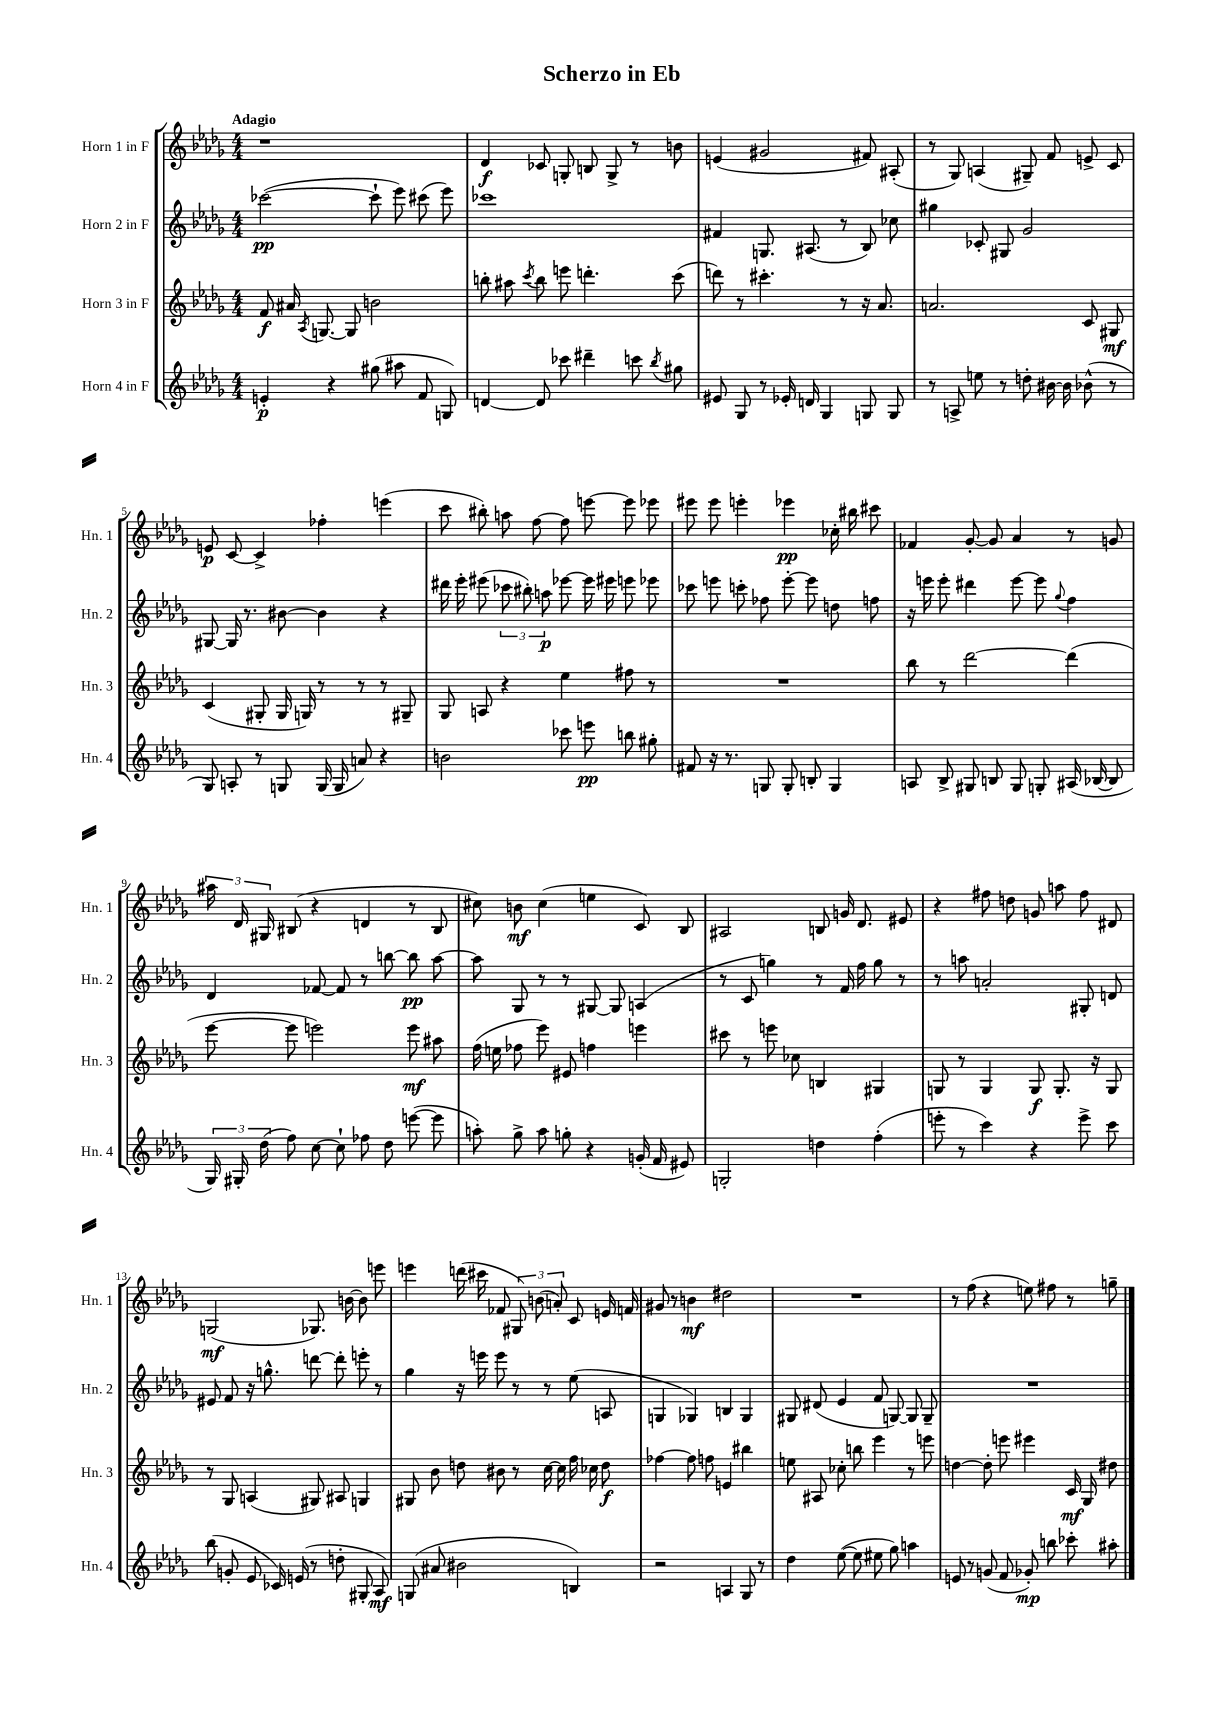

**kern	**dynam	**kern	**dynam	**kern	**dynam	**kern	**dynam
*part4	*part4	*part3	*part3	*part2	*part2	*part1	*part1
*staff4	*staff4	*staff3	*staff3	*staff2	*staff2	*staff1	*staff1
*I"Horn 4 in F	*	*I"Horn 3 in F	*	*I"Horn 2 in F	*	*I"Horn 1 in F	*
*I'Hn. 4	*	*I'Hn. 3	*	*I'Hn. 2	*	*I'Hn. 1	*
*clefG2	*	*clefG2	*	*clefG2	*	*clefG2	*
*k[b-e-a-d-g-]	*	*k[b-e-a-d-g-]	*	*k[b-e-a-d-g-]	*	*k[b-e-a-d-g-]	*
*M4/4	*	*M4/4	*	*M4/4	*	*M4/4	*
=1	=1	=1	=1	=1	=1	=1	=1
!	!	!	!	!	!	!LO:TX:a:B:t=Adagio	!
4en'/	p	8f/	f	([2ccc-X\	pp	1r	.
.	.	16a#X/	.	.	.	.	.
.	.	8qA-/	.	.	.	.	.
.	.	[8.Gn/	.	.	.	.	.
4r	.	.	.	.	.	.	.
.	.	8G/]	.	.	.	.	.
(8gg#X\	.	2bn\	.	8ccc-`\]	.	.	.
8aa#X\	.	.	.	8eee-\)	.	.	.
8f/	.	.	.	(8ccc#X\	.	.	.
8Gn/)	.	.	.	8eee-\)	.	.	.
=2	=2	=2	=2	=2	=2	=2	=2
[4dn/	.	8bbn'\	.	1ccc-X	.	4d-/	f
.	.	8aa#X\	.	.	.	.	.
.	.	8qccc/	.	.	.	.	.
8d/]	.	8bb\	.	.	.	8c-X/	.
8ccc-X\	.	8eeen\	.	.	.	8Gn'/	.
4ddd#X~\	.	4.dddn'\	.	.	.	8Bn/	.
.	.	.	.	.	.	8G^/	.
8cccn\	.	.	.	.	.	8r	.
8qbb-/	.	.	.	.	.	.	.
8gg#X\	.	(8ccc\	.	.	.	8bn\	.
=3	=3	=3	=3	=3	=3	=3	=3
8e#X/	.	8dddn\)	.	4f#X/	.	(4en/	.
8G-/	.	8r	.	.	.	.	.
8r	.	4.ccc#X'\	.	8.Gn/	.	2g#X/	.
16e-X'/	.	.	.	.	.	.	.
16dn/	.	.	.	(8.A#X/	.	.	.
4G-/	.	.	.	.	.	.	.
.	.	8r	.	8r	.	.	.
8Gn/	.	16r	.	8B-/)	.	8f#X/)	.
.	.	8.a-/	.	.	.	.	.
8G/	.	.	.	8cc-X\	.	(8A#X'/	.
=4	=4	=4	=4	=4	=4	=4	=4
8r	.	2.an/	.	4gg#X\	.	8r	.
8An^/	.	.	.	.	.	8G-/)	.
8een\	.	.	.	8c-X'/	.	(4An/	.
8r	.	.	.	8G#X/	.	.	.
8ddn'\	.	.	.	2g-/	.	8G#X~/)	.
[16b#X\	.	.	.	.	.	8f/	.
16b#\]	.	.	.	.	.	.	.
(8b-X^^\	.	8c/	.	.	.	8en^/	.
8r	.	8G#X/	mf	.	.	8c/	.
!!LO:LB:g=z
=5	=5	=5	=5	=5	=5	=5	=5
8G-/)	.	(4c/	.	[8G#X/	.	8en/	p
8An'/	.	.	.	16G#/]	.	[8c/	.
.	.	.	.	8.r	.	.	.
8r	.	8G#X'/	.	.	.	4c^/]	.
8Gn/	.	16G#/	.	[8b#X\	.	.	.
.	.	16Gn/)	.	.	.	.	.
(16G/	.	8r	.	4b#\]	.	4ff-X'\	.
16G/	.	.	.	.	.	.	.
8an/)	.	8r	.	.	.	.	.
4r	.	8r	.	4r	.	(4eeen\	.
.	.	8G#X~/	.	.	.	.	.
=6	=6	=6	=6	=6	=6	=6	=6
2bn\	.	8G-/	.	16ddd#X\	.	8ccc\	.
.	.	.	.	16eee-'\	.	.	.
.	.	8An/	.	(8eee#X\	.	8bb#X'\)	.
.	.	4r	.	12ccc-X\	.	8aan\	.
.	.	.	.	12bb#X'\)	.	.	.
.	.	.	.	.	.	[8ff\	.
.	.	.	.	12aan\	p	.	.
8ccc-X\	.	4ee-\	.	[8eee-X\	.	8ff\]	.
8eeen\	pp	.	.	16eee-\]	.	[8eeen\	.
.	.	.	.	16eee#X\	.	.	.
8bbn\	.	8ff#X\	.	8eeen\	.	8eee\]	.
8gg#X'\	.	8r	.	8eee-X\	.	8eee-X\	.
=7	=7	=7	=7	=7	=7	=7	=7
8f#X/	.	1r	.	8ccc-X\	.	8eee#X\	.
16r	.	.	.	8eeen\	.	8eee#\	.
8.r	.	.	.	.	.	.	.
.	.	.	.	8cccn'\	.	4eeen'\	.
8Gn/	.	.	.	8ff-X\	.	.	.
8G'/	.	.	.	[8eee'\	.	4eee-X\	pp
8Bn'/	.	.	.	8eee\]	.	.	.
4G/	.	.	.	8ddn\	.	16cc-X'\	.
.	.	.	.	.	.	16bb#X\	.
.	.	.	.	8ffn\	.	8ccc#X\	.
=8	=8	=8	=8	=8	=8	=8	=8
8An/	.	8bb-\	.	16r	.	4f-X/	.
.	.	.	.	16eeen\	.	.	.
8B-^/	.	8r	.	8eee'\	.	.	.
8G#X/	.	[2ddd-\	.	4ddd#X\	.	[8g-'/	.
8Bn/	.	.	.	.	.	8g-/]	.
8G#/	.	.	.	[8eee\	.	4a-/	.
8Gn'/	.	.	.	8eee\]	.	.	.
.	.	.	.	8qqgg-/	.	.	.
(16A#X/	.	(4ddd-\]	.	4ff\	.	8r	.
[16B-X/	.	.	.	.	.	.	.
8B-/]	.	.	.	.	.	8gn/	.
!!LO:LB:g=z
=9	=9	=9	=9	=9	=9	=9	=9
24G-/)	.	[8eee-\	.	4d-/	.	24aa#X\	.
24G#X'/	.	.	.	.	.	24d-/	.
(24dd-\	.	.	.	.	.	24G#X/	.
8ff\)	.	8eee-\]	.	.	.	(8B#X/	.
[8cc\	.	2eeen\)	.	[8f-X/	.	4r	.
8cc`\]	.	.	.	8f-/]	.	.	.
8ff-X\	.	.	.	8r	.	4dn/	.
8dd-\	.	.	.	[8bbn\	.	.	.
([8eeen\	.	8eee\	mf	8bb\]	pp	8r	.
8eee\]	.	8aa#X\	.	[8aa-\	.	8B#/	.
=10	=10	=10	=10	=10	=10	=10	=10
8aan'\)	.	(16ff\	.	8aa-\]	.	8cc#X\)	.
.	.	16een\	.	.	.	.	.
8gg-^\	.	8ff-X\	.	8G-/	.	8bn\	mf
8aa\	.	8eee-\)	.	8r	.	(4cc#\	.
8ggn'\	.	8e#X/	.	8r	.	.	.
4r	.	4ffn\	.	[8G#X/	.	4een\	.
.	.	.	.	8G#/]	.	.	.
(16gn'/	.	4eeen\	.	(4An/	.	8c/)	.
16f/	.	.	.	.	.	.	.
8e#X/)	.	.	.	.	.	8B-/	.
=11	=11	=11	=11	=11	=11	=11	=11
2Gn'/	.	8ccc#X\	.	8r	.	2A#X/	.
.	.	8r	.	8c/	.	.	.
.	.	8eeen\	.	4ggn\)	.	.	.
.	.	8cc-X\	.	.	.	.	.
4ddn\	.	4Bn/	.	8r	.	8Bn/	.
.	.	.	.	16f/	.	16gn/	.
.	.	.	.	16ff\	.	8.d-/	.
(4ff'\	.	4G#X/	.	8gg\	.	.	.
.	.	.	.	8r	.	8e#X/	.
=12	=12	=12	=12	=12	=12	=12	=12
8eeen'\	.	8Gn/	.	8r	.	4r	.
8r	.	8r	.	8aan\	.	.	.
4ccc\)	.	4G/	.	2an'/	.	8ff#X\	.
.	.	.	.	.	.	8ddn\	.
4r	.	8G/	f	.	.	8gn/	.
.	.	8.G'/	.	.	.	8aan\	.
8eee^\	.	.	.	8G#X'/	.	8ff#\	.
.	.	16r	.	.	.	.	.
8ccc\	.	8G/	.	8dn/	.	8d#X/	.
!!LO:LB:g=z
=13	=13	=13	=13	=13	=13	=13	=13
(8bb-\	.	8r	.	8e#X/	.	(2Gn/	mf
8gn'/	.	8G-/	.	8f/	.	.	.
8e-/	.	(4An/	.	16r	.	.	.
.	.	.	.	8.ggn^^\	.	.	.
16c-X/)	.	.	.	.	.	.	.
(16en/	.	.	.	.	.	.	.
8r	.	8G#X/)	.	[8dddn\	.	8.G-X/)	.
8ddn'\	.	8A#X/	.	8ddd'\]	.	.	.
.	.	.	.	.	.	[16bn\	.
8G#X'/	.	4Gn/	.	8eeen'\	.	8b\]	.
8A-/)	mf	.	.	8r	.	8eeen\	.
=14	=14	=14	=14	=14	=14	=14	=14
(8Gn/	.	8G#X/	.	4gg-\	.	4eeen\	.
8a#X/	.	8b-\	.	.	.	.	.
2b#X\	.	8ddn\	.	16r	.	(16dddn\	.
.	.	.	.	16eeen\	.	16ccc#X\	.
.	.	8b#X\	.	8eee\	.	8f-X/	.
.	.	8r	.	8r	.	12G#X/)	.
.	.	.	.	.	.	(12bn\	.
.	.	[16cc\	.	8r	.	.	.
.	.	.	.	.	.	12an'/)	.
.	.	16cc\]	.	.	.	.	.
4Bn/)	.	16ff\	.	(8ee-\	.	8c/	.
.	.	16cc-X\	.	.	.	.	.
.	.	8dd\	f	8An/	.	16en/	.
.	.	.	.	.	.	16fn/	.
=15	=15	=15	=15	=15	=15	=15	=15
2r	.	[4ff-X\	.	4Gn/	.	8g#X/	.
.	.	.	.	.	.	8r	.
.	.	8ff-\]	.	4G-X/)	.	4bn\	mf
.	.	8ffn\	.	.	.	.	.
4An/	.	4en/	.	4Bn/	.	2dd#X\	.
8G-/	.	4bb#X\	.	4G-/	.	.	.
8r	.	.	.	.	.	.	.
=16	=16	=16	=16	=16	=16	=16	=16
4dd-\	.	8een\	.	8G#X/	.	1r	.
.	.	8A#X/	.	(8d#X/	.	.	.
([8ee-\	.	8cc-X'\	.	4e-/	.	.	.
8ee-\]	.	8bbn\	.	.	.	.	.
8ee#X\	.	4eee-\	.	8f/	.	.	.
8gg-\)	.	.	.	[8Gn/)	.	.	.
4aan\	.	8r	.	8G/]	.	.	.
.	.	8eeen\	.	8G~/	.	.	.
=17	=17	=17	=17	=17	=17	=17	=17
8en/	.	[4ddn\	.	1r	.	8r	.
8r	.	.	.	.	.	(8ff\	.
(8gn/	.	8dd'\]	.	.	.	4r	.
8f/	.	8eeen\	.	.	.	.	.
8g-X'/)	mp	4eee#X\	.	.	.	8een\)	.
8bbn\	.	.	.	.	.	8ff#X\	.
8ccc-X'\	.	16c/	mf	.	.	8r	.
.	.	16G-/	.	.	.	.	.
8aa#X'\	.	8dd#X\	.	.	.	8ggn~\	.
==	==	==	==	==	==	==	==
*-	*-	*-	*-	*-	*-	*-	*-
